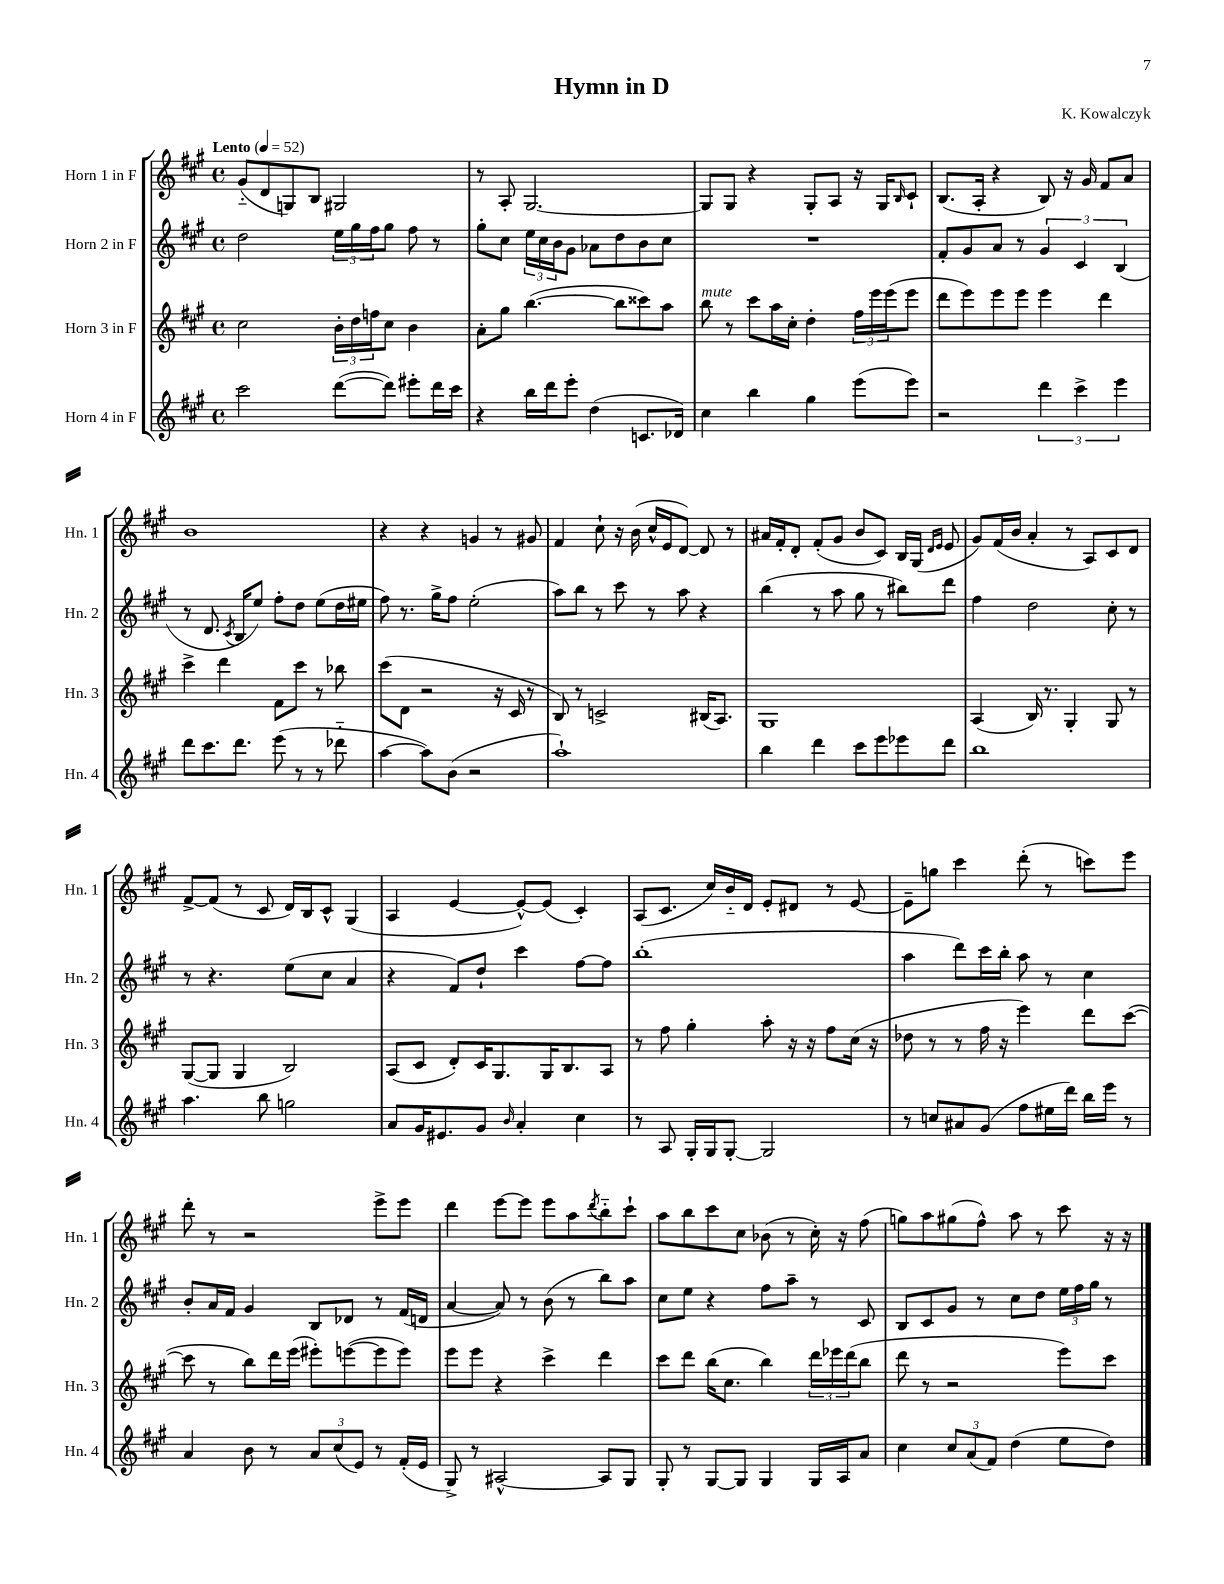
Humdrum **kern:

**kern	**kern	**kern	**kern
*staff4	*staff3	*staff2	*staff1
*clefG2	*clefG2	*clefG2	*clefG2
*k[f#c#g#]	*k[f#c#g#]	*k[f#c#g#]	*k[f#c#g#]
*M4/4	*M4/4	*M4/4	*M4/4
*met(c)	*met(c)	*met(c)	*met(c)
*MM52	*MM52	*MM52	*MM52
2ccc#	2cc#	2dd	(8g#'~
.	.	.	8d
.	.	.	8G)
.	.	.	8B
([8ddd	24b'	24ee	2G#
.	24dd	24gg#	.
.	24ff	24ff#	.
8ddd])	8cc#	8gg#	.
8eee#'	4b	8ff#	.
16ddd	.	8r	.
16ccc#	.	.	.
=	=	=	=
4r	8a'	8gg#'	8r
.	8gg#	8cc#	8A'
16bb	([4.bb	24ee	[2.G#
.	.	24cc#	.
16ddd	.	.	.
.	.	24b	.
8eee'	.	8g#	.
(4dd	.	8a-	.
.	8bb]	8dd	.
8.c	8ccc##)	8b	.
.	8aa	8cc#	.
16d-)	.	.	.
=	=	=	=
4cc#	8bb	1r	8G#]
.	8r	.	8G#
4bb	8ccc#	.	4r
.	16aa	.	.
.	16cc#'	.	.
4gg#	4dd'	.	8G#'
.	.	.	8A
(8eee	24ff#	.	16r
.	24eee	.	.
.	.	.	16G#
.	(24eee	.	.
.	.	.	16qqB
8eee)	8eee	.	8c#`
=	=	=	=
2r	8ddd	8f#'	(8.B
.	8eee)	8g#	.
.	.	.	16A'
.	8eee	8a	4r
.	8eee	8r	.
6ddd	4eee	6g#	8B)
.	.	.	16r
6ccc#^	.	6c#	.
.	.	.	16g#
.	4ddd	.	8f#
6eee	.	(6B	.
.	.	.	8a
=	=	=	=
8ddd	4ccc#^	8r	1b
8.ccc#	.	8.d	.
.	4ddd	.	.
.	.	8qc#	.
8.ddd	.	16B	.
.	.	8ee)	.
(8eee	8f#	8ff#'	.
8r	8ccc#	8dd	.
8r	8r	(8ee	.
8ddd-'~	8bb-	16dd	.
.	.	16ee#	.
=	=	=	=
[4aa	(8ccc#	8ff#)	4r
.	8d	8.r	.
8aa])	2r	.	4r
.	.	16gg#^	.
(8b	.	8ff#	.
2r	.	(2ee'	4g
.	16r	.	8r
.	16c#	.	.
.	8r	.	8g#
=	=	=	=
1aa`)	8B)	8aa)	4f#
.	8r	8bb	.
.	2c^	8r	8cc#`
.	.	8ccc#	16r
.	.	.	(16b
.	.	8r	16cc#^^
.	.	.	16e
.	.	8aa	[8d)
.	(16B#	4r	8d]
.	8.A)	.	.
.	.	.	8r
=	=	=	=
4bb	1G#	(4bb	16a#
.	.	.	16f#'
.	.	.	8d'
4ddd	.	8r	(8f#'
.	.	8aa	8g#
8ccc#	.	8gg#	8b
8eee	.	8r	8c#)
8eee-	.	8bb#)	16B
.	.	.	(16G#
.	.	.	16qqd
.	.	.	16qqe
8ddd	.	8ddd	8e
=	=	=	=
1bb	(4A	4ff#	8g#)
.	.	.	(16f#
.	.	.	16b
.	16B)	2dd	4a'
.	8.r	.	.
.	4G#'	.	8r
.	.	.	8A)
.	8G#	8cc#'	8c#
.	8r	8r	8d
=	=	=	=
4.aa	([8G#	8r	[8f#^
.	8G#]	4.r	(8f#]
.	4G#	.	8r
8bb	.	.	8c#
2gg	2B)	(8ee	16d)
.	.	.	16B
.	.	8cc#	8c#^^
.	.	4a	(4G#
=	=	=	=
8a	(8A	4r	4A
16g#	8c#	.	.
8.e#	.	.	.
.	8d')	8f#)	[4e
8g#	16c#	8dd`	.
.	8.G#	.	.
16qqb	.	.	.
4a'	.	4ccc#	8e^^_)
.	16G#	.	(8e]
.	8.B	.	.
4cc#	.	[8ff#	4c#')
.	8A	8ff#]	.
=	=	=	=
8r	8r	(1bb'	(8A
8A	8ff#	.	8.c#
16G#'	4gg#'	.	.
16G#	.	.	16cc#)
[8G#'	.	.	16b'~
.	.	.	16d
2G#]	8aa'	.	8e'
.	16r	.	8d#
.	16r	.	.
.	8ff#	.	8r
.	(16cc#	.	[8e
.	16r	.	.
=	=	=	=
8r	8dd-	4aa	8e~]
8cc	8r	.	8gg
8a#	8r	8ddd)	4ccc#
(8g#	16ff#	16ccc#	.
.	16r	16bb'	.
8ff#	4eee)	8aa	(8ddd'
16ee#	.	8r	8r
16ddd)	.	.	.
16bb	8ddd	4cc#	8ccc)
16eee	.	.	.
8r	([8ccc#	.	8eee
=	=	=	=
4a	8ccc#]	8b'	8ddd'
.	8r	16a	8r
.	.	16f#	.
8b	8bb)	4g#	2r
8r	16ddd	.	.
.	(16eee	.	.
12a	8eee#')	8B	.
(12cc#	.	.	.
.	([8eee	8d-	.
12e)	.	.	.
8r	8eee]	8r	8eee^
(16f#'	8eee)	(16f#	8eee
16e	.	16d	.
=	=	=	=
8G#^)	8eee	[4a	4ddd
8r	8eee	.	.
[2A#^^	4r	8a])	[8eee
.	.	8r	8eee]
.	4ccc#^	(8b	8eee
.	.	8r	8aa
.	.	.	8qddd
8A#]	4ddd	8bb)	8bb'~
8G#	.	8aa	8ccc#`
=	=	=	=
8G#'	8ccc#	8cc#	8aa
8r	8ddd	8ee	8bb
[8G#	(16bb	4r	8ccc#
.	8.cc#	.	.
8G#]	.	.	8cc#
4G#	4bb)	8ff#	(8b-
.	.	8aa~	8r
16G#	24ddd	8r	16cc#')
.	24eee-	.	.
16A	.	.	16r
.	(24ddd	.	.
8a	8bb	8c#	(8ff#
=	=	=	=
4cc#	8ddd	8B	8gg)
.	8r	8c#	8aa
12cc#	2r	8g#	(8gg#
(12a	.	.	.
.	.	8r	8ff#^^)
12f#)	.	.	.
(4dd	.	8cc#	8aa
.	.	8dd	8r
8ee	8eee)	24ee	8ccc#
.	.	24ff#	.
.	.	24gg#	.
8dd)	8ccc#	8r	16r
.	.	.	16r
==	==	==	==
*-	*-	*-	*-
